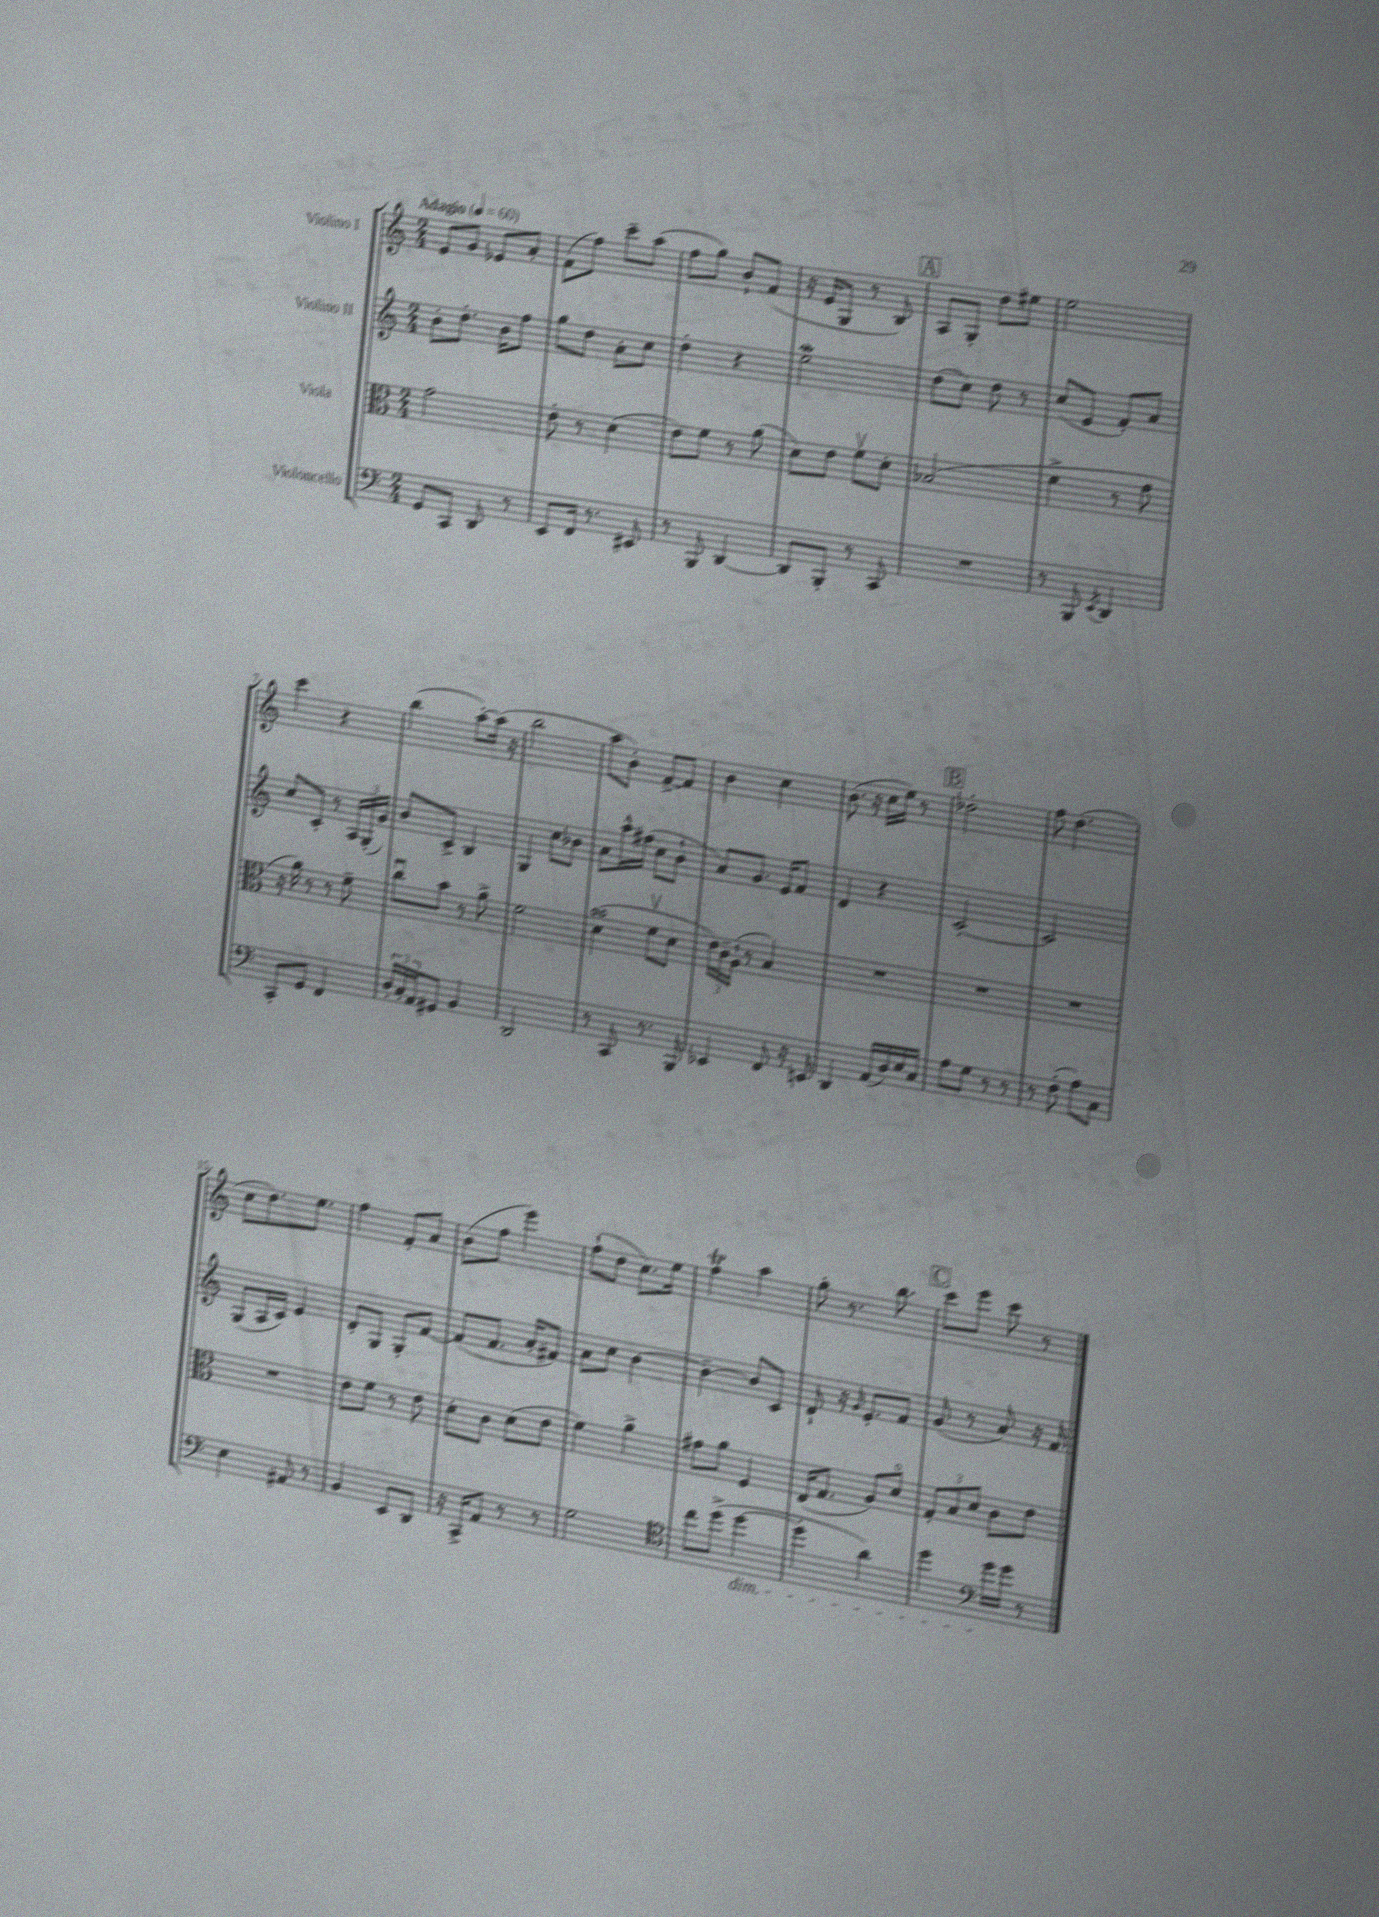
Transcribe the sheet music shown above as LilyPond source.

<<
\new StaffGroup <<
\new Staff = "s0" \with { instrumentName = "Violino I" } {
    \clef treble \key c \major \numericTimeSignature \time 2/4 \tempo "Adagio" 4 = 60
    e'8 g'8 ees'8 a'8-. |
    f'8( f''8) c'''8-- a''8( |
    f''8 g''8) b'8-! f'8( |
    r16 e'16 g8 r8 b8) |
    \mark \markup { \box "A" } a8 g8-. d''8 eis''8 |
    e''2 |
    c'''4 r4 |
    b''4( a''8~-.) a''16( r16 |
    b''2 |
    a''8 b'8-.) f'8~-> f'8 |
    b'4 c''4 |
    b'8.( r16 c''16 e''16) r8 |
    \mark \markup { \box "B" } des''2-. |
    f''8 d''4.( |
    c''8 d''8.) e''8. |
    f''4 f'8-. a'8 |
    b'8( f''8 e'''4) |
    f''8-!( d''8 c''8.) e''16 |
    f''4\trill a''4 |
    g''8-. r8. b''8. |
    \mark \markup { \box "C" } c'''8 e'''8 c'''8 r8 \bar "|." |
}
\new Staff = "s1" \with { instrumentName = "Violino II" } {
    \clef treble \key c \major \numericTimeSignature \time 2/4
    b'8-. d''8.-. b'16 f''8 |
    g''8 d''8 a'8-. c''8 |
    d''4-. r4 |
    e''2\mordent |
    \mark \markup { \box "A" } d''8( c''8) d''8 r8 |
    c''8( e'8 f'8-.) a'8 |
    c''8 c'8-. r8 \tuplet 3/2 { a16 g16-.( g'16) } |
    b'8 c'8-> b4 |
    g4 c''8 bes'8 |
    a'8 a''16-^ fis''16( c''8 b'8-! |
    a'8) g'8. e'16 f'8 |
    d'4 r4 |
    \mark \markup { \box "B" } c'2~-. |
    c'2 |
    g8( a16 c'16) e'4 |
    d'8-. g8 g8-. f'8~ |
    f'8( f'8. a'16-. fis'8) |
    a'8 c''8 b'4~ |
    b'4~-- b'8 c'8 |
    d'8-! r16 \grace { g'16 } e'8.-. f'8 |
    \mark \markup { \box "C" } g'8( r8 a'8) r16 f'16 \bar "|." |
}
\new Staff = "s2" \with { instrumentName = "Viola" } {
    \clef alto \key c \major \numericTimeSignature \time 2/4
    g'2 |
    e'8-. r8 d'4( |
    e'8) f'8 r8 a'8( |
    d'8) e'8 f'8\upbow d'8-. |
    \mark \markup { \box "A" } bes2( |
    f'4-> r8 g'8 |
    r16 a'16) r8 r8 f'8-- |
    c''8\downbow b'8 r8 a'8-> |
    f'2 |
    d'4\turn( f'8\upbow d'8 |
    \tuplet 3/2 { e'16) c'16-- a16-!( } r8 b4) |
    R2 |
    \mark \markup { \box "B" } R2 |
    R2 |
    R2 |
    e'8 f'8 r8 e'8 |
    d'8-. c'8 d'8( e'8 |
    f'4) a'4-> |
    gis'8 a'8 f4 |
    e16( g8. a8) d'8\flageolet |
    \mark \markup { \box "C" } \tuplet 3/2 { g8-. b8 d'8 } c'8 e'8 \bar "|." |
}
\new Staff = "s3" \with { instrumentName = "Violoncello" } {
    \clef bass \key c \major \numericTimeSignature \time 2/4
    g,8 c,8 d,8 r8 |
    e,8 f,16 r8. eis,8 |
    r8 b,,8 d,4~ |
    d,8 b,,8-. r8 c,8 |
    \mark \markup { \box "A" } R2 |
    r8 b,,8 \acciaccatura { e,8 } d,4 |
    c,8-. g,8 f,4 |
    \tuplet 3/2 { d16-. c16-. a,16 } gis,8 b,4 |
    d,2 |
    r8 c,8 r8. b,,16 |
    ees,4 f,8 r16 e,16 |
    d,4 a,16( d16) e16 c16 |
    \mark \markup { \box "B" } a8 g8 r8 r8 |
    r8 f8-.( a8) c8 |
    e4 ais,8 r8 |
    b,4 e,8 d,8 |
    r16 c,16-> a,8 r8 r8 |
    g2 |
    \clef tenor c''8 d''8->( d''4~\dim |
    d''4-. a'4) |
    \mark \markup { \box "C" } d''4 \clef bass g'16\! g'16 r8 \bar "|." |
}
>>
>>
